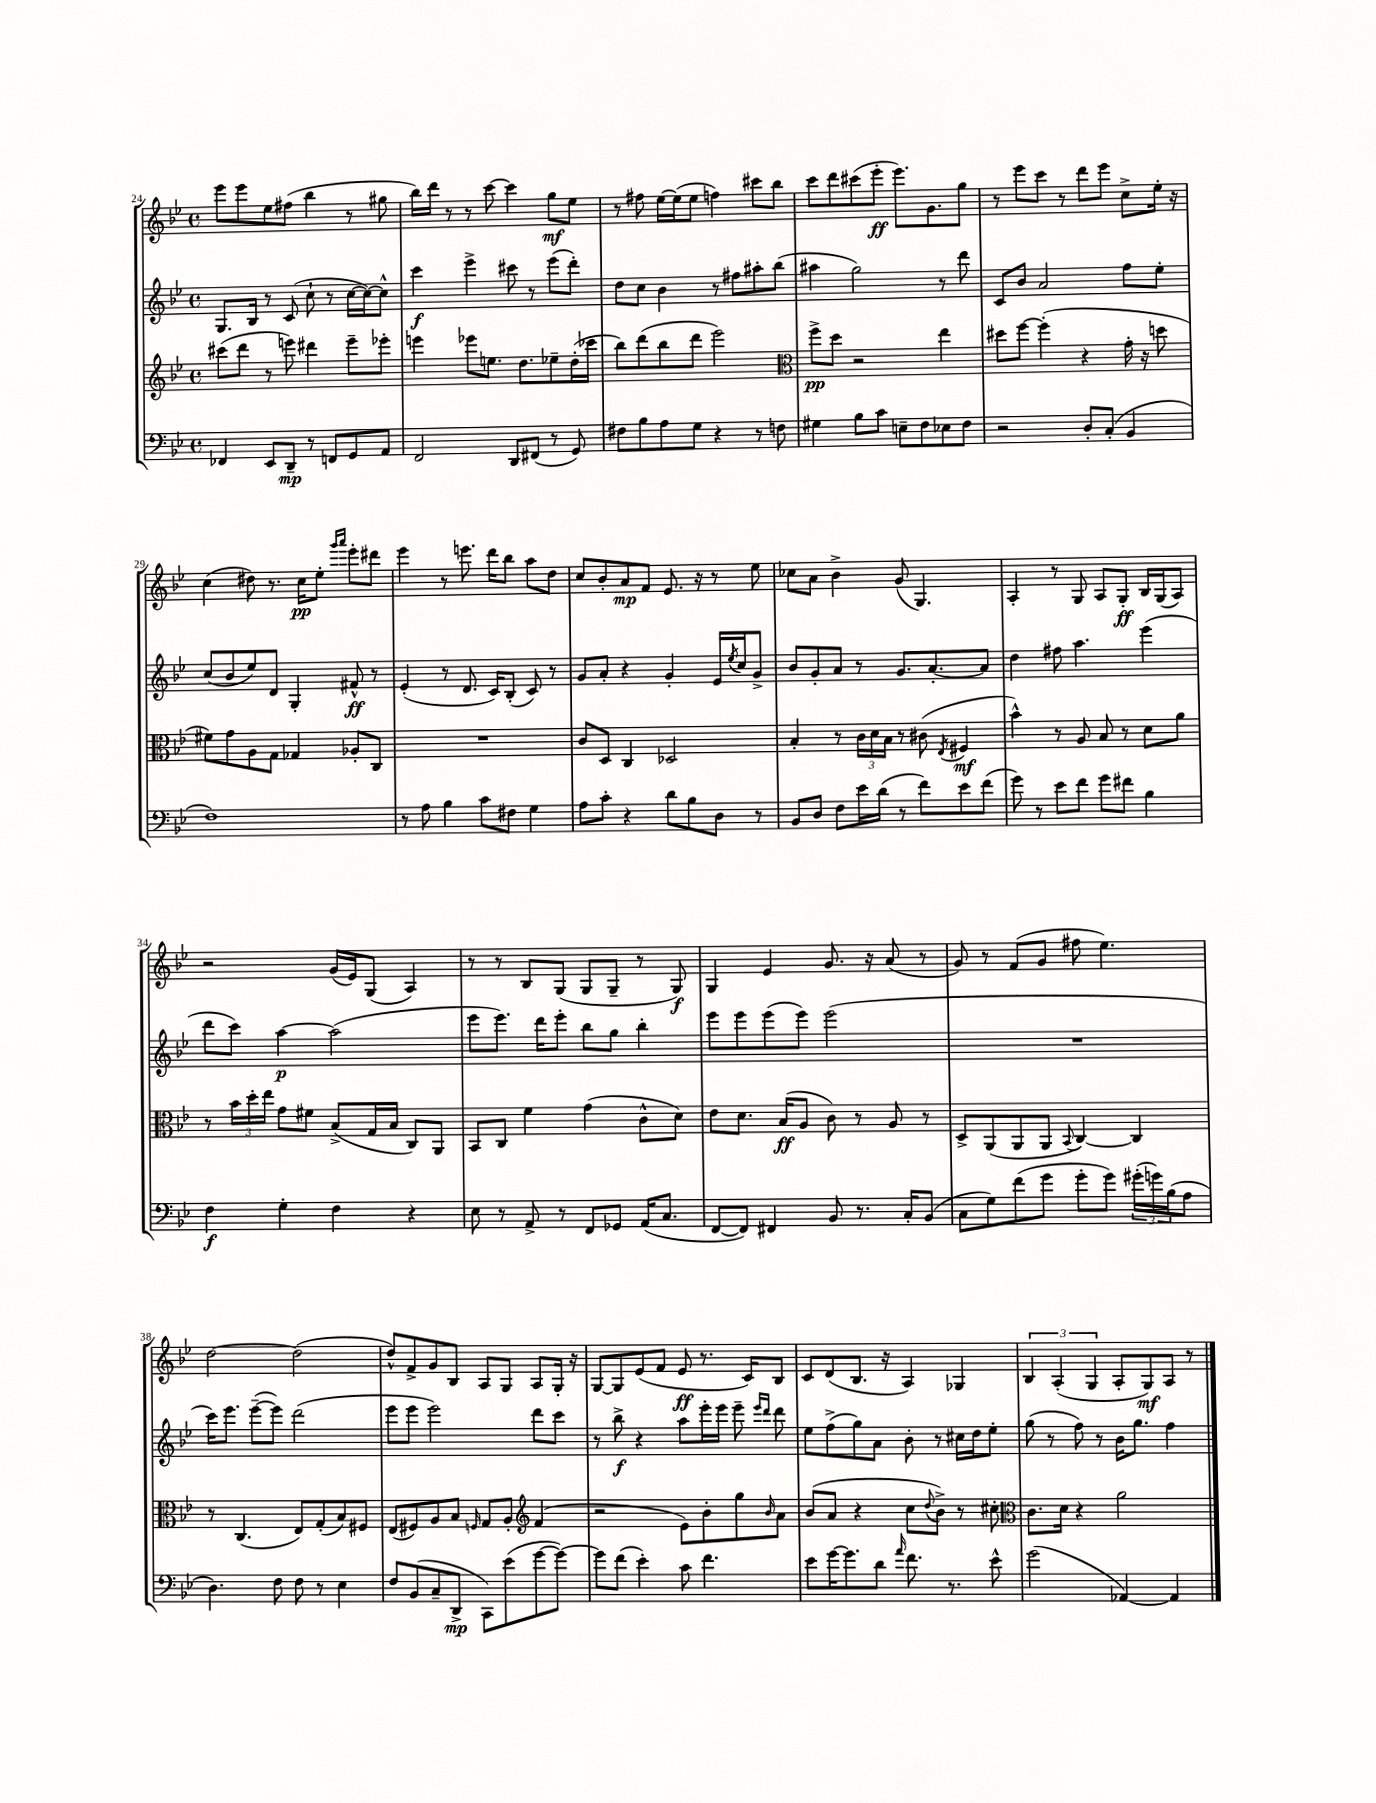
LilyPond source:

<<
\new StaffGroup <<
\new Staff = "s0" {
    \clef treble \key bes \major \defaultTimeSignature \time 4/4
    ees'''8 ees'''8 ees''8 fis''8( bes''4 r8 gis''8 |
    bes''16) d'''16 r8 r8 c'''8~ c'''4 g''8\mf ees''8 |
    r8 fis''8 ees''16~ ees''16( ees''8 f''4) cis'''8 bes''8 |
    c'''8 d'''8 cis'''8( ees'''8-.\ff ees'''8.) g'8. g''8 |
    r8 ees'''8 c'''8 r8 d'''8 ees'''8 c''8-> ees''16-. r16 |
    c''4( dis''8) r8. c''16\pp ees''8-. \grace { g'''16 a'''16 } ees'''8-. dis'''8 |
    ees'''4 r8 e'''8. d'''16 bes''8 a''8 d''8 |
    c''8 bes'8-. a'8\mp f'8 ees'8. r16 r8 ees''8 |
    ces''8 a'8 bes'4-> g'8( g4.) |
    a4-. r8 g8 a8 g8-.\ff bes16 g16( a8) |
    r2 g'16( ees'16) g8( a4) |
    r8 r8 bes8 g8( g8 g8-- r8 g8\f) |
    g4 ees'4 g'8. r16 a'8( r8 |
    g'8) r8 f'8( g'8 fis''8 ees''4.) |
    d''2~ d''2( |
    d''8-^) f'8-> g'8 bes8 a8 g8 a8 g16-. r16 |
    g8~ g8 ees'8( f'8 ees'8\ff r8. c'16) bes8 |
    c'8 d'8( bes8. r16 a4) ges4 |
    \tuplet 3/2 { bes4 a4-.( g4 } a8-. g8\mf) a8 r8 \bar "|." |
}
\new Staff = "s1" {
    \clef treble \key bes \major \defaultTimeSignature \time 4/4
    g8. bes16 r8 c'8( c''8-! r8 c''16~ c''16~) c''8-^ |
    c'''4\f ees'''4-> cis'''8 r8 ees'''8( d'''8-.) |
    d''8 c''8 bes'4 r8 fis''8 ais''8-. bes''8( |
    ais''4 g''2) r8 d'''8 |
    c'8 bes'8 a'2 f''8 ees''8-. |
    c''8( bes'8 ees''8) d'8 g4-. fis'8-^\ff r8 |
    ees'4-.( r8 d'8. c'16) bes8-.( c'8) r8 |
    g'8 a'8-. r4 g'4-. ees'16 \acciaccatura { ees''8 } c''16 g'8-> |
    bes'8 g'8-. a'8 r8 g'8. a'8.~-. a'8 |
    d''4 fis''8 a''4. ees'''4( |
    d'''8 c'''8) a''4~\p a''2( |
    ees'''8 ees'''8.) d'''16 ees'''8-. bes''8 g''8 bes''4-. |
    ees'''8 ees'''8 ees'''8( ees'''8) ees'''2( |
    R1 |
    c'''16) ees'''8. ees'''8~--( ees'''8) d'''2( |
    ees'''8 ees'''8 ees'''2) d'''8 c'''8 |
    r8 bes''8->\f r4 a''8 ees'''16-. ees'''16 ees'''8-- \grace { ees'''16 d'''16 } d'''8 |
    ees''8 f''8->( g''8) a'8 bes'8-. r8 cis''16 d''16 ees''8-. |
    g''8( r8 f''8) r8 bes'16 g''8. f''4 \bar "|." |
}
\new Staff = "s2" {
    \clef treble \key bes \major \defaultTimeSignature \time 4/4
    cis'''8( d'''8 r8 e'''8) dis'''4 e'''8-- ees'''8-. |
    e'''4 ees'''8 e''8. d''8. ees''8-- d''16-.( ces'''16 |
    bes''8) d'''8( bes''8 d'''8 ees'''2) |
    \clef alto f''8->\pp d''8 r2 ees''4 |
    dis''8 f''8~ f''4-.( r4 g'16-. r16 d''8 |
    fis'8) g'8 a8 g8 ges4 aes8-. c8 |
    R1 |
    c'8 d8 c4 des2 |
    bes4-. r8 \tuplet 3/2 { c'16 d'16 bes16 } r8 cis'8( \acciaccatura { ees8 } fis4\mf |
    bes'4-^) r8 a8 bes8 r8 d'8 a'8 |
    r8 \tuplet 3/2 { bes'16 d''16-. ees''16 } g'8 fis'8 bes8->( g16 bes16 c8) a,8 |
    bes,8 c8 f'4 g'4( c'8-^ d'8) |
    ees'8 d'8. bes16\ff( a8 c'8) r8 a8 r8 |
    d8-> a,8( a,8 a,8 \appoggiatura { bes,8 } c4~) c4 |
    r8 c4.( ees8) g8-.( bes8) fis8 |
    ees8( fis8) a8 bes8 \grace { f16 } g8 a8-. \clef treble f'4( |
    r2 ees'8) bes'8-. g''8 \grace { bes'16 } a'8 |
    bes'8( a'8 r4 c''8 \appoggiatura { d''8 } bes'8->) r8 cis''8-. |
    \clef alto c'8. d'16 r4 a'2 \bar "|." |
}
\new Staff = "s3" {
    \clef bass \key bes \major \defaultTimeSignature \time 4/4
    fes,4 ees,8 d,8--\mp r8 f,8 g,8 a,8 |
    f,2 d,8 fis,8( r8 g,8) |
    fis8 bes8 a8 g8 r4 r8 f8 |
    gis4 bes8 c'8 e8-- f8 ees8 f8 |
    r2 d8-. c8-.( bes,4 |
    f1) |
    r8 a8 bes4 c'8 fis8 g4 |
    a8 c'8-. r4 d'8 bes8 d8 r8 |
    bes,8 d8 f8 ees'16 d'16( r8 f'8) ees'8 f'8( |
    g'8) r8 ees'8 f'8 g'8 fis'8 bes4 |
    f4\f g4-. f4 r4 |
    ees8 r8 a,8-> r8 f,8 ges,8 a,16( c8. |
    f,8~ f,8) fis,4 bes,8 r8. c16-. bes,8( |
    c8 g8) f'8( g'8 g'8-. g'8) \tuplet 3/2 { gis'16-.( g'16) bes16( } a8 |
    d4.) f8 f8 r8 ees4 |
    f8 bes,8( c8-- d,8->\mp c,8) ees'8( g'8~ g'8~) |
    g'8 f'8( ees'4-.) c'8 f'4. |
    ees'8 g'16~ g'8. d'8 \grace { a'16 } f'8. r8. ees'8-^ |
    g'2( aes,4~) aes,4 \bar "|." |
}
>>
>>
\layout { \context { \Score currentBarNumber = #24 } }
